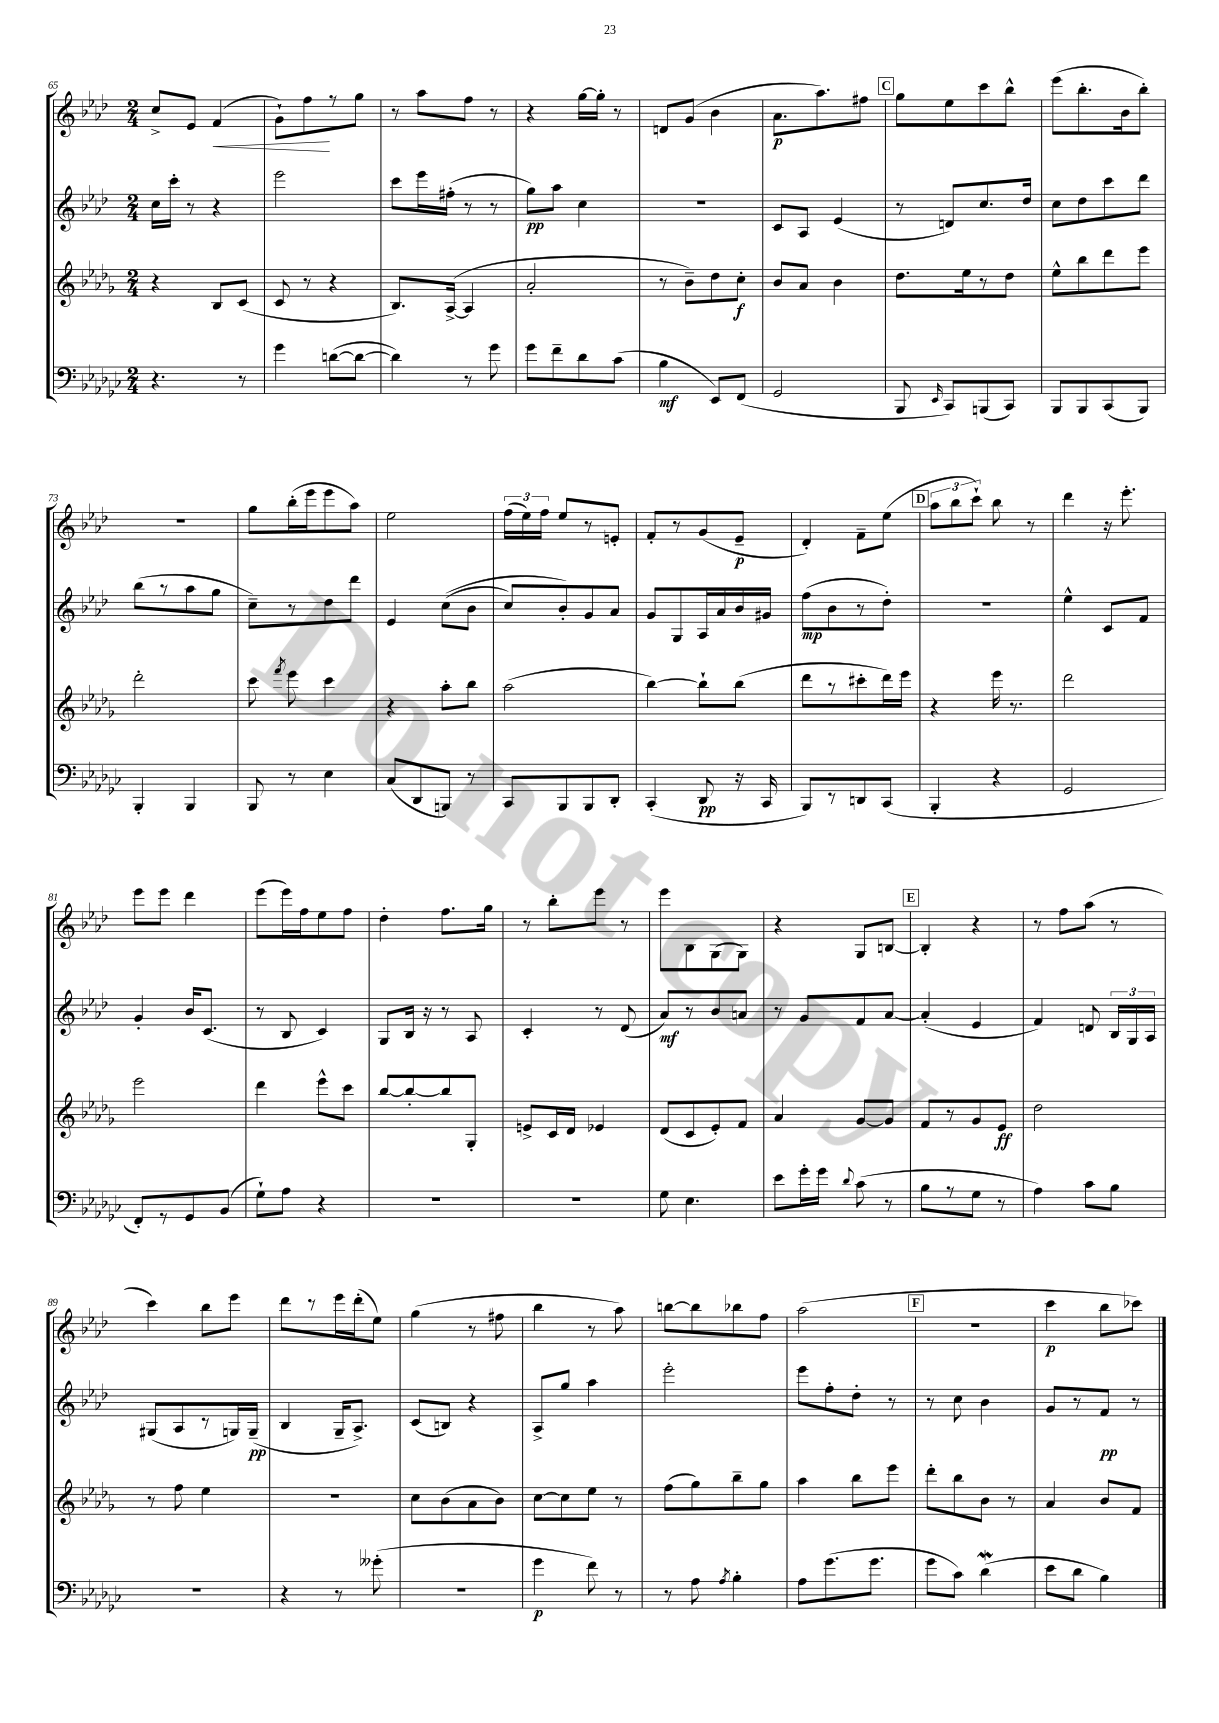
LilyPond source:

<<
\new StaffGroup <<
\new Staff = "s0" {
    \clef treble \key aes \major \numericTimeSignature \time 2/4
    \autoBeamOff c''8[-> ees'8] f'4\<( |
    g'8[-!) f''8\! r8 g''8] |
    r8 aes''8[ f''8] r8 |
    r4 g''16[~ g''16]-. r8 |
    d'8[ g'8]( bes'4 |
    aes'8.[\p aes''8.) fis''8] |
    \mark \markup { \box "C" } g''8[ ees''8 c'''8 bes''8]-^ |
    ees'''8[( bes''8.-. bes'16 bes''8]-.) |
    r2 |
    g''8[ bes''16-.( ees'''16 ees'''8 aes''8]) |
    ees''2 |
    \tuplet 3/2 { f''16[( ees''16) f''16] } ees''8[ r8 e'8]-. |
    f'8[-. r8 g'8( ees'8]--\p |
    des'4-.) f'8[-- ees''8]( |
    \mark \markup { \box "D" } \tuplet 3/2 { aes''8[ bes''8 c'''8]-!) } bes''8 r8 |
    des'''4 r16 ees'''8.-. |
    ees'''8[ ees'''8] des'''4 |
    ees'''8[( ees'''16) f''16 ees''8 f''8] |
    des''4-. f''8.[ g''16] |
    r8 bes''8[-. ees'''8] r8 |
    ees'''8[ bes8 g8( g8]) |
    r4 g8[ b8]~ |
    \mark \markup { \box "E" } b4-. r4 |
    r8 f''8[ aes''8]( r8 |
    c'''4) bes''8[ ees'''8] |
    des'''8[ r8 ees'''16 des'''16-.( ees''8]) |
    g''4( r8 fis''8 |
    bes''4 r8 aes''8) |
    b''8[~ b''8 bes''8 f''8] |
    aes''2( |
    \mark \markup { \box "F" } r2 |
    c'''4\p bes''8[ ces'''8]) \bar "|." |
}
\new Staff = "s1" {
    \clef treble \key aes \major \numericTimeSignature \time 2/4
    \autoBeamOff c''16[ c'''16]-. r8 r4 |
    ees'''2 |
    c'''8[ ees'''16 fis''16]-.( r8 r8 |
    g''8[\pp) aes''8] c''4 |
    R2 |
    c'8[ aes8] ees'4( |
    \mark \markup { \box "C" } r8 d'8[) c''8. des''16] |
    c''8[ des''8 c'''8 des'''8] |
    bes''8[( r8 aes''8 g''8] |
    c''8[--) r8 des''8 des'''8] |
    ees'4 c''8[(\( bes'8] |
    c''8[) bes'8-.\) g'8 aes'8] |
    g'8[ g8 aes16 aes'16 bes'16 gis'16] |
    f''8[\mp( bes'8 r8 des''8]-.) |
    \mark \markup { \box "D" } R2 |
    ees''4-^ c'8[ f'8] |
    g'4-. bes'16[ c'8.]( |
    r8 bes8 c'4) |
    g8[ bes16] r16 r8 aes8 |
    c'4-. r8 des'8( |
    aes'8[\mf) r8 bes'8 a'8] |
    r8 g'8[ f'8 aes'8]~ |
    \mark \markup { \box "E" } aes'4-.( ees'4 |
    f'4) d'8 \tuplet 3/2 { bes16[ g16 aes16] } |
    gis8[( aes8 r8 g16) g16]--\pp( |
    bes4 g16[-- aes8.]->) |
    c'8[( b8]) r4 |
    aes8[-> g''8] aes''4 |
    ees'''2-. |
    ees'''8[ f''8-. des''8]-. r8 |
    \mark \markup { \box "F" } r8 c''8 bes'4 |
    g'8[ r8 f'8]\pp r8 \bar "|." |
}
\new Staff = "s2" {
    \clef treble \key des \major \numericTimeSignature \time 2/4
    \autoBeamOff r4 bes8[ c'8]( |
    c'8 r8 r4 |
    bes8.[) aes16]~->( aes4 |
    aes'2-. |
    r8 bes'8[--) des''8 c''8]-.\f |
    bes'8[ aes'8] bes'4 |
    \mark \markup { \box "C" } des''8.[ ees''16 r8 des''8] |
    ees''8[-^ bes''8 des'''8 ees'''8] |
    des'''2-. |
    c'''8 \acciaccatura { f'''8 } ees'''8 c'''4 |
    r4 aes''8[-. bes''8] |
    aes''2( |
    bes''4~) bes''8[-! bes''8]( |
    des'''8[ r8 cis'''8-. des'''16) ees'''16] |
    \mark \markup { \box "D" } r4 ees'''16 r8. |
    des'''2 |
    ees'''2 |
    des'''4 ees'''8[-^ c'''8] |
    bes''8[~ bes''8~-. bes''8 ges8]-. |
    e'8[-> c'16 des'16] ees'4 |
    des'8[( c'8 ees'8-.) f'8] |
    aes'4 ges'8[~ ges'8] |
    \mark \markup { \box "E" } f'8[ r8 ges'8 ees'8]\ff |
    des''2 |
    r8 f''8 ees''4 |
    r2 |
    c''8[ bes'8( aes'8 bes'8]) |
    c''8[~ c''8 ees''8] r8 |
    f''8[( ges''8) bes''8-- ges''8] |
    aes''4 bes''8[ ees'''8] |
    \mark \markup { \box "F" } des'''8[-. bes''8 bes'8] r8 |
    aes'4 bes'8[ f'8] \bar "|." |
}
\new Staff = "s3" {
    \clef bass \key ges \major \numericTimeSignature \time 2/4
    \autoBeamOff r4. r8 |
    ges'4 d'8[~( d'8]~ |
    d'4) r8 ges'8 |
    ges'8[ f'8-- des'8 ces'8]( |
    bes4\mf ees,8[) f,8]( |
    ges,2 |
    \mark \markup { \box "C" } bes,,8 \grace { ees,16 } ces,8[) b,,8( ces,8]) |
    bes,,8[ bes,,8 ces,8( bes,,8]) |
    bes,,4-. bes,,4 |
    bes,,8 r8 ees4 |
    ces8[( des,8 b,,8]) r8 |
    ces,8[ bes,,8 bes,,8 des,8]-. |
    ces,4-.( des,8\pp r16 ces,16 |
    bes,,8[) r8 d,8 ces,8]( |
    \mark \markup { \box "D" } bes,,4-. r4 |
    ges,2 |
    f,8[-.) r8 ges,8 bes,8]( |
    ges8[-!) aes8] r4 |
    R2 |
    r2 |
    ges8 ees4. |
    ees'8[ ges'16-. ges'16] \appoggiatura { des'8 } ces'8( r8 |
    \mark \markup { \box "E" } bes8[ r8 ges8] r8 |
    aes4) ces'8[ bes8] |
    R2 |
    r4 r8 geses'8-.( |
    r2 |
    ges'4\p f'8) r8 |
    r8 aes8 \acciaccatura { aes8 } bes4-. |
    aes8[ ges'8.( ges'8.] |
    \mark \markup { \box "F" } ges'8[ ces'8]) des'4\mordent( |
    ees'8[ des'8] bes4) \bar "|." |
}
>>
>>
\layout { \context { \Score currentBarNumber = #65 } }
